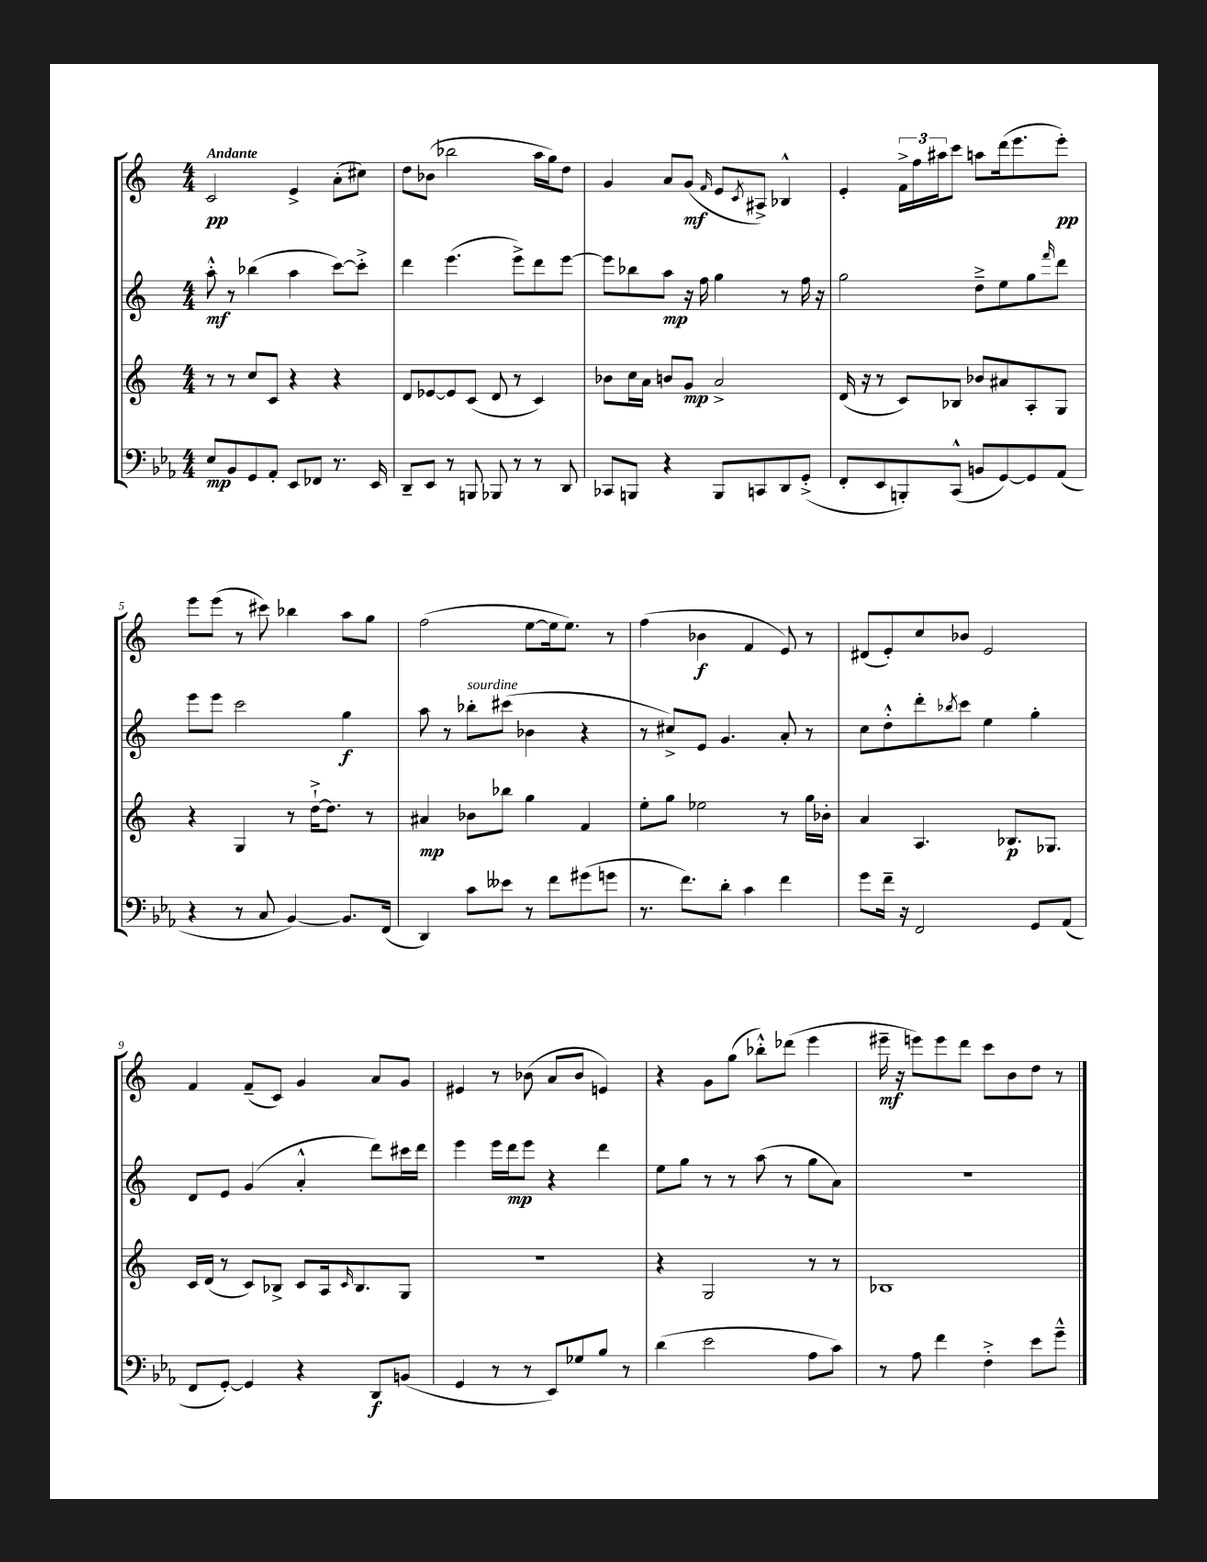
<<
\new StaffGroup <<
\new Staff = "s0" {
    \clef treble \key c \major \numericTimeSignature \time 4/4 \tempo "Andante"
    c'2\pp e'4-> a'8-.( cis''8) |
    d''8 bes'8( bes''2 a''16 g''16) d''8 |
    g'4 a'8 g'8\mf( \grace { f'16 } e'8 \acciaccatura { c'8 } ais8->) bes4-^ |
    e'4-. \tuplet 3/2 { f'16-> f''16 ais''16 } c'''8 a''8 d'''16( e'''8. e'''8-.\pp) |
    e'''8 e'''8( r8 cis'''8) bes''4 a''8 g''8 |
    f''2( e''8~ e''16 e''8.) r8 |
    f''4( bes'4\f f'4 e'8) r8 |
    dis'8( e'8-.) c''8 bes'8 e'2 |
    f'4 f'8--( c'8) g'4 a'8 g'8 |
    eis'4 r8 bes'8( a'8 bes'8 e'4) |
    r4 g'8 g''8( bes''8-.-^) des'''8( e'''4 |
    eis'''16--\mf r16 e'''8) e'''8 d'''8 c'''8 b'8 d''8 r8 \bar "|." |
}
\new Staff = "s1" {
    \clef treble \key c \major \numericTimeSignature \time 4/4
    a''8-.-^\mf r8 bes''4( a''4 c'''8~) c'''8-.-> |
    d'''4 e'''4.( e'''8->) d'''8 e'''8~ |
    e'''8 bes''8 a''8\mp r16 f''16 g''4 r8 f''16 r16 |
    g''2 d''8---> e''8 g''8 \grace { f'''16 } d'''8 |
    e'''8 e'''8 c'''2 g''4\f |
    a''8 r8 bes''8-.^\markup { \italic "sourdine" } cis'''8( bes'4 r4 |
    r8 cis''8->) e'8 g'4. a'8-. r8 |
    c''8 d''8-.-^ d'''8-. \acciaccatura { bes''8 } c'''8 e''4 g''4-. |
    d'8 e'8 g'4( a'4-.-^ d'''8) cis'''16 d'''16 |
    e'''4 e'''16 d'''16\mp e'''8 r4 d'''4 |
    e''8 g''8 r8 r8 a''8( r8 g''8 a'8) |
    R1 \bar "|." |
}
\new Staff = "s2" {
    \clef treble \key c \major \numericTimeSignature \time 4/4
    r8 r8 c''8 c'8 r4 r4 |
    d'8 ees'8~ ees'8 c'8( d'8 r8 c'4) |
    bes'8 c''16 a'16 b'8 g'8\mp a'2-> |
    d'16( r16 r8 c'8) bes8 bes'8 ais'8 a8-. g8 |
    r4 g4 r8 d''16~-!-> d''8. r8 |
    ais'4\mp bes'8 bes''8 g''4 f'4 |
    e''8-. g''8 ees''2 r8 g''16 bes'16-. |
    a'4 a4. bes8.\p ges8. |
    c'16 d'16( r8 c'8) bes8-> c'8 a16 \grace { c'16 } bes8. g8 |
    R1 |
    r4 g2 r8 r8 |
    bes1 \bar "|." |
}
\new Staff = "s3" {
    \clef bass \key ees \major \numericTimeSignature \time 4/4
    ees8\mp bes,8 g,8 aes,8-. ees,8 fes,8 r8. ees,16 |
    d,8-- ees,8 r8 b,,8 bes,,8 r8 r8 d,8 |
    ces,8 b,,8 r4 b,,8 c,8 d,8 g,8-.->( |
    f,8-. ees,8 b,,8-.) c,8-^( b,8 g,8~) g,8 aes,8( |
    r4 r8 c8 bes,4~) bes,8. f,16( |
    d,4) c'8 eeses'8 r8 f'8 gis'8( g'8 |
    r8. f'8.) d'8-. c'4 f'4 |
    g'8 f'16-- r16 f,2 g,8 aes,8( |
    f,8 g,8~-.) g,4 r4 d,8\f b,8( |
    g,4 r8 r8 ees,8) ges8 bes8 r8 |
    d'4( ees'2 aes8 c'8) |
    r8 aes8 f'4 f4-.-> ees'8 g'8---^ \bar "|." |
}
>>
>>
